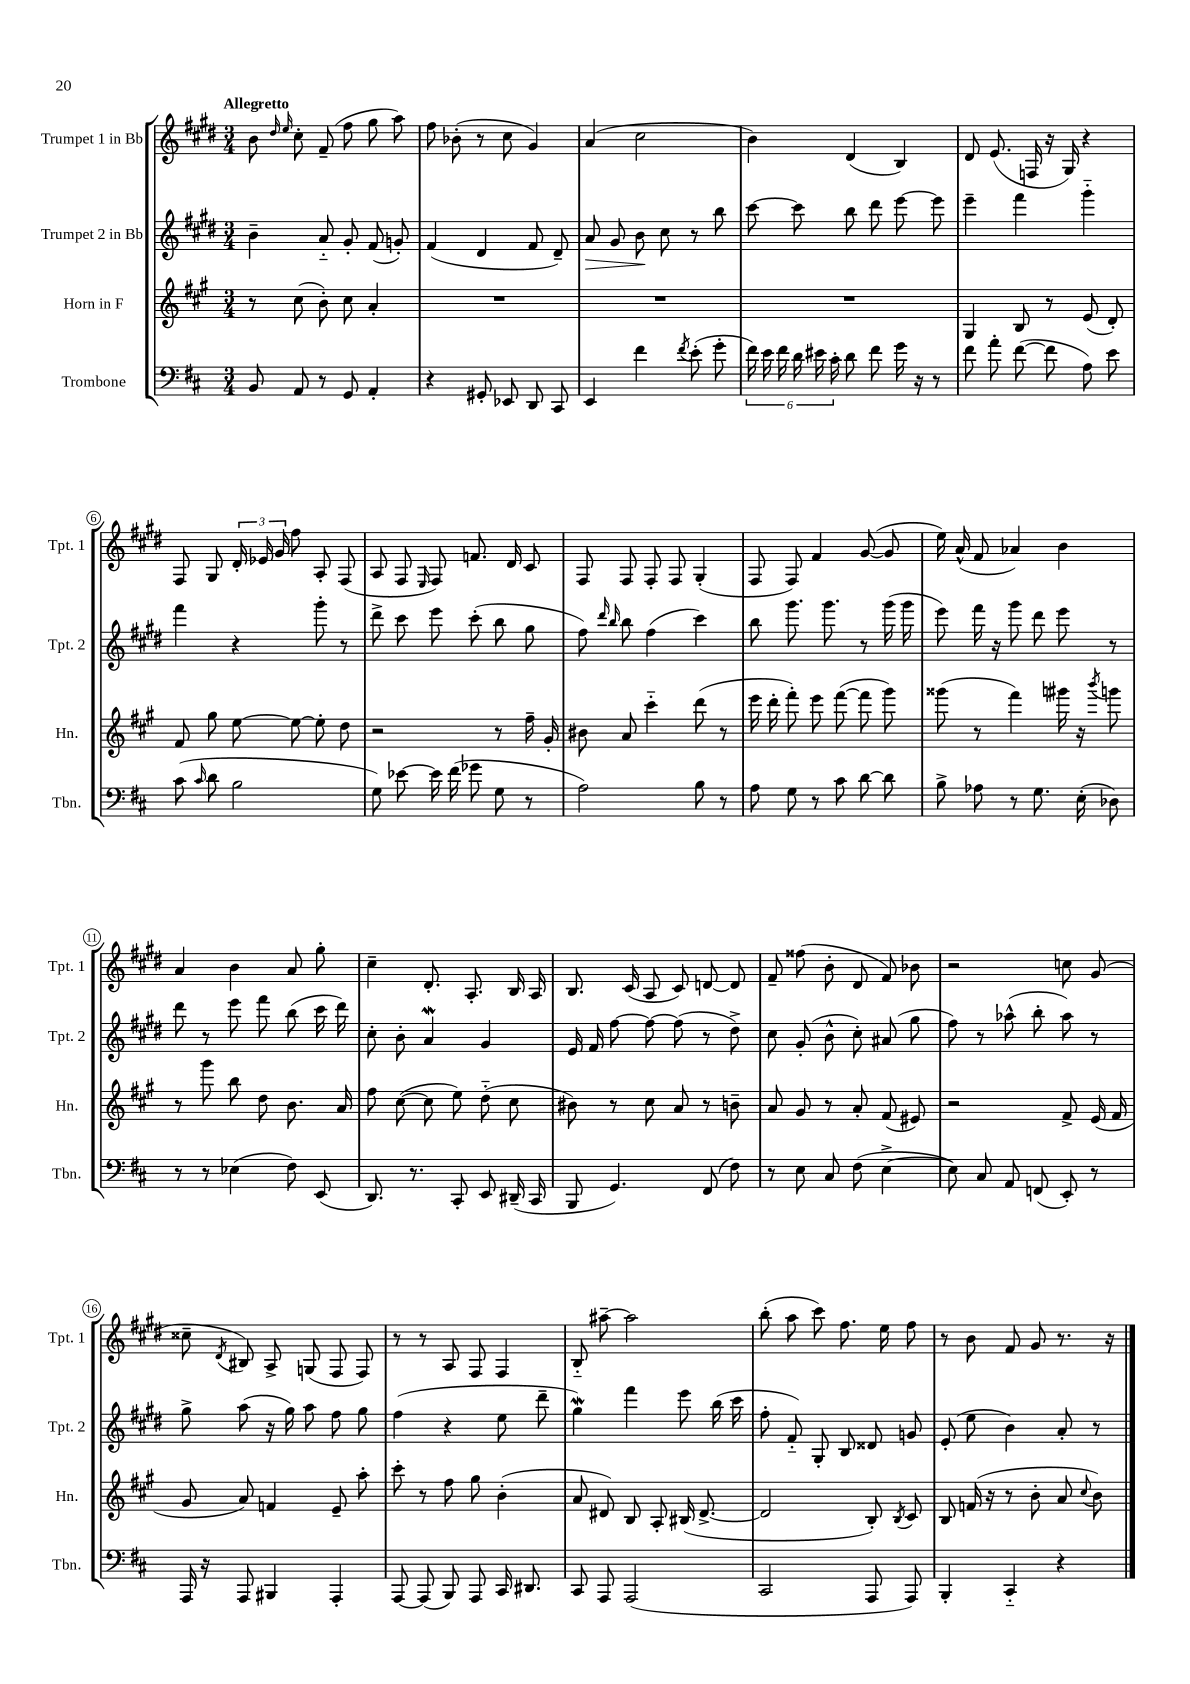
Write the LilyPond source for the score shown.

<<
\new StaffGroup <<
\new Staff = "s0" \with { instrumentName = "Trumpet 1 in Bb" shortInstrumentName = "Tpt. 1" } {
    \clef treble \key e \major \numericTimeSignature \time 3/4 \tempo "Allegretto"
    \autoBeamOff b'8 \grace { dis''16 e''16 } cis''8-. fis'8--( fis''8 gis''8 a''8) |
    fis''8 bes'8-.( r8 cis''8 gis'4) |
    a'4( cis''2 |
    b'4) dis'4( b4) |
    dis'8 e'8.( f16 r16 gis16) r4 |
    fis8 gis8 \tuplet 3/2 { dis'16-. ees'16 gis'16 } fis''8 a8-. fis8( |
    a8 fis8 \grace { e16 } fis8) f'8. dis'16 cis'8 |
    fis8 fis8 fis8-. fis8 gis4-.( |
    fis8 fis8) fis'4 gis'8~( gis'8 |
    e''16) a'16-^( fis'8 aes'4) b'4 |
    a'4 b'4 a'8 gis''8-. |
    cis''4-- dis'8.-. a8.-. b16 a16 |
    b8. cis'16( a8 cis'8) d'8~ d'8 |
    fis'8-- fisis''8( b'8-. dis'8 fis'8) bes'8 |
    r2 c''8 gis'8( |
    cisis''8-- \acciaccatura { dis'8 } bis8) a8-> g8( fis8 fis8) |
    r8 r8 a8 fis8 fis4 |
    b8-_ ais''8~-- ais''2 |
    b''8-.( a''8 cis'''8) fis''8. e''16 fis''8 |
    r8 b'8 fis'8 gis'8 r8. r16 \bar "|." |
}
\new Staff = "s1" \with { instrumentName = "Trumpet 2 in Bb" shortInstrumentName = "Tpt. 2" } {
    \clef treble \key e \major \numericTimeSignature \time 3/4
    \autoBeamOff b'4-- a'8-_ gis'8-. fis'8( g'8-.) |
    fis'4( dis'4 fis'8 dis'8--) |
    a'8\> gis'8 b'8\! cis''8 r8 b''8 |
    cis'''8~ cis'''8 b''8 dis'''8 e'''8~ e'''8 |
    e'''4-- fis'''4 gis'''4-_ |
    fis'''4 r4 gis'''8-. r8 |
    dis'''8-> cis'''8 e'''8 cis'''8-.( b''8 gis''8 |
    fis''8) \grace { dis'''16 b''16 } b''8 fis''4( cis'''4) |
    b''8 gis'''8. gis'''8. r8 gis'''16( gis'''16 |
    e'''8) fis'''16 r16 gis'''8 dis'''8 e'''8 r8 |
    dis'''8 r8 e'''8 fis'''8 b''8( cis'''16 dis'''16) |
    cis''8-. b'8-. a'4\mordent gis'4 |
    e'16 fis'16 fis''8~ fis''8~ fis''8( r8 dis''8->) |
    cis''8 gis'8-.( b'8-^ cis''8-.) ais'8( gis''8 |
    fis''8) r8 aes''8-^( b''8-. aes''8) r8 |
    gis''8-> a''8( r16 gis''16) a''8 fis''8 gis''8 |
    fis''4( r4 e''8 dis'''8-- |
    gis''4\mordent) fis'''4 e'''8 b''16( cis'''16 |
    fis''8-. fis'8-_) gis8-. b8 disis'8 g'8 |
    e'8-.( e''8 b'4) a'8-. r8 \bar "|." |
}
\new Staff = "s2" \with { instrumentName = "Horn in F" shortInstrumentName = "Hn." } {
    \clef treble \key a \major \numericTimeSignature \time 3/4
    \autoBeamOff r8 cis''8( b'8-.) cis''8 a'4-. |
    R2. |
    R2. |
    R2. |
    gis4 b8 r8 e'8( d'8-.) |
    fis'8 gis''8 e''8~ e''8~ e''8-. d''8 |
    r2 r8 fis''16-- gis'16-. |
    bis'8 a'8 cis'''4-_ d'''8( r8 |
    e'''16 d'''16-. fis'''8-.) e'''8 fis'''8~( fis'''8 gis'''8) |
    gisis'''8( r8 fis'''4) gis'''16 r16 \acciaccatura { b'''8 } g'''8 |
    r8 gis'''8 b''8 d''8 b'8. a'16 |
    fis''8 cis''8~( cis''8 e''8) d''8-_( cis''8 |
    bis'8) r8 cis''8 a'8 r8 b'8-- |
    a'8 gis'8 r8 a'8-. fis'8( eis'8) |
    r2 fis'8-> e'16( fis'16 |
    gis'8 a'8) f'4 e'8-- a''8-. |
    cis'''8-. r8 fis''8 gis''8 b'4-.( |
    a'8 dis'8) b8 a8-. bis16( dis'8.~-> |
    dis'2 b8-.) \acciaccatura { b8 } cis'8 |
    b8 f'16( r16 r8 b'8-. a'8 \appoggiatura { cis''8 } b'8) \bar "|." |
}
\new Staff = "s3" \with { instrumentName = "Trombone" shortInstrumentName = "Tbn." } {
    \clef bass \key d \major \numericTimeSignature \time 3/4
    \autoBeamOff b,8 a,8 r8 g,8 a,4-. |
    r4 gis,8-. ees,8 d,8 cis,8 |
    e,4 fis'4 \acciaccatura { fis'8 } e'8-.( g'8-. |
    \tuplet 6/4 { fis'16) e'16 fis'16 d'16 eis'16 cis'16-. } d'8 fis'8 g'16 r16 r8 |
    fis'8 a'8-. fis'8~( fis'8 a8) e'8 |
    cis'8( \grace { cis'16 } d'8 b2 |
    g8) ees'8~ ees'16 fis'16( ges'8 g8 r8 |
    a2) b8 r8 |
    a8 g8 r8 cis'8 d'8~ d'8 |
    b8-> aes8 r8 g8. e16-.( des8) |
    r8 r8 ees4( fis8) e,8( |
    d,8.) r8. cis,8-. e,8 dis,16--( cis,16 |
    b,,8 g,4.) fis,8( fis8) |
    r8 e8 cis8 fis8( e4~-> |
    e8) cis8 a,8 f,8( e,8-.) r8 |
    a,,16 r16 a,,8 bis,,4 a,,4-. |
    a,,8~ a,,8( b,,8) a,,8 cis,16 dis,8. |
    cis,8 a,,8 a,,2( |
    cis,2 a,,8 a,,8) |
    b,,4-. cis,4-_ r4 \bar "|." |
}
>>
>>
\layout { \context { \Score \override BarNumber.stencil = #(make-stencil-circler 0.1 0.3 ly:text-interface::print) } }
